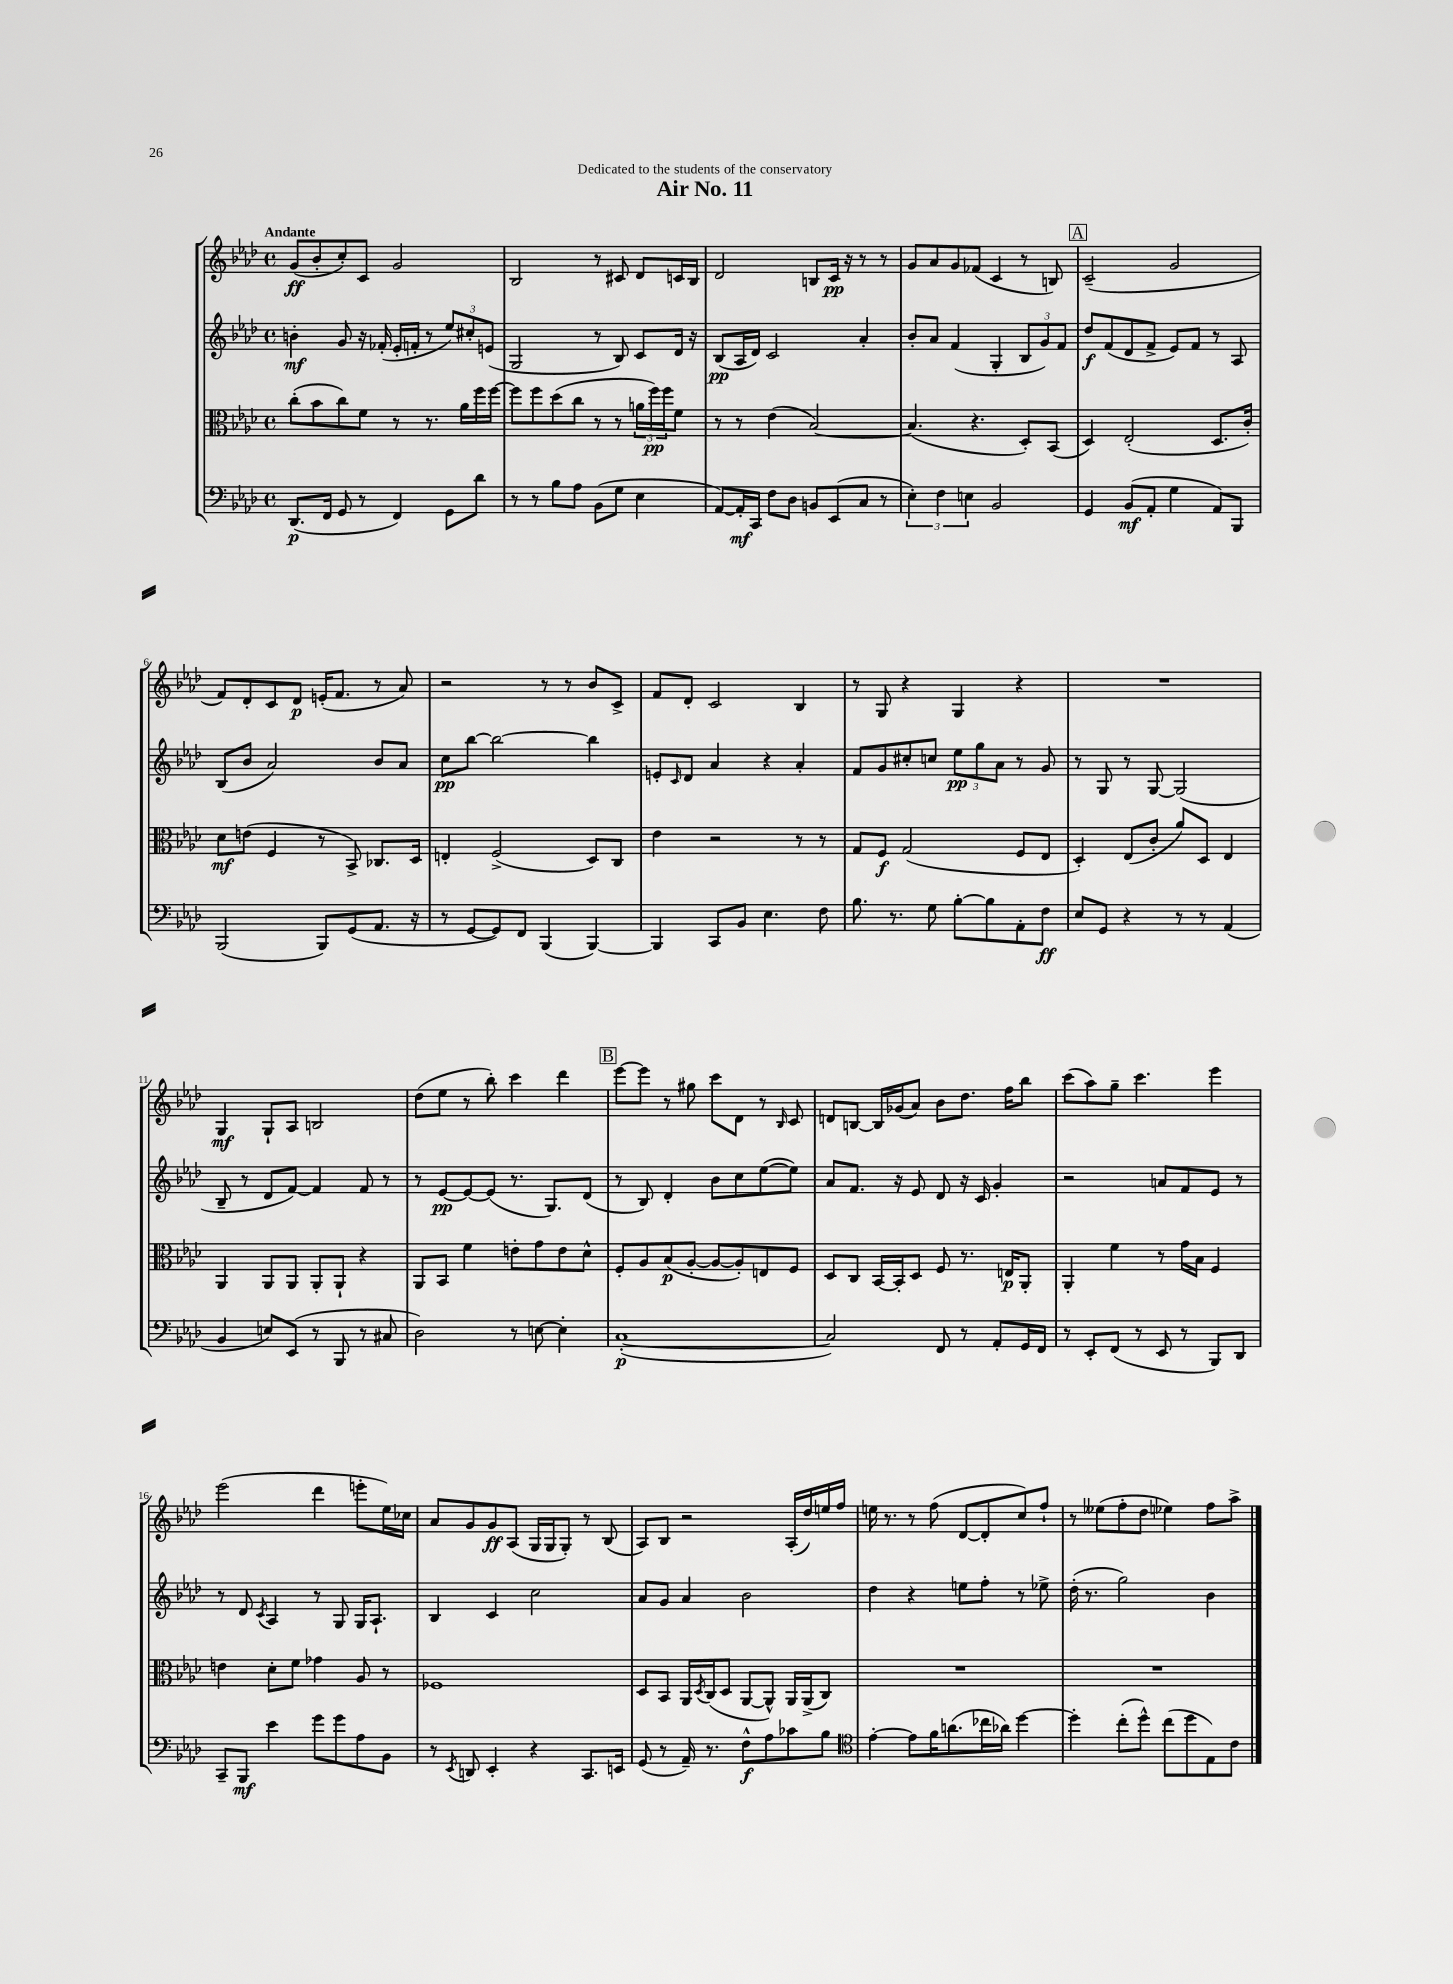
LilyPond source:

\header { title = "Air No. 11" dedication = "Dedicated to the students of the conservatory" }
<<
\new StaffGroup <<
\new Staff = "s0" {
    \clef treble \key aes \major \defaultTimeSignature \time 4/4 \tempo "Andante"
    g'8\ff( bes'8-. c''8-.) c'8 g'2 |
    bes2 r8 cis'8 des'8 c'16 bes16 |
    des'2 b8 c'16\pp r16 r8 r8 |
    g'8 aes'8 g'8 fes'8( c'4 r8 b8) |
    \mark \markup { \box "A" } c'2--( g'2 |
    f'8) des'8-. c'8 des'8\p e'16-.( f'8. r8 aes'8) |
    r2 r8 r8 bes'8 c'8-> |
    f'8 des'8-. c'2 bes4 |
    r8 g8 r4 g4 r4 |
    R1 |
    g4\mf g8-! aes8 b2 |
    des''8( ees''8 r8 bes''8-.) c'''4 des'''4 |
    \mark \markup { \box "B" } ees'''8~ ees'''8 r8 gis''8 c'''8 des'8 r8 \grace { bes16 } c'8 |
    d'8 b8~ b16 ges'16( aes'8) bes'8 des''8. f''16 bes''8 |
    c'''8( aes''8) g''8-- c'''4. ees'''4 |
    ees'''2( des'''4 e'''8-. ees''16) ces''16 |
    aes'8 g'8 g'8\ff aes8( g16 g16 g8-.) r8 bes8( |
    aes8) bes8 r2 aes16-.( des''16) e''16 f''16 |
    e''16 r8. r8 f''8( des'8~ des'8-. c''8) f''8-! |
    r8 eeses''8( f''8-. des''8 ees''4) f''8 aes''8-> \bar "|." |
}
\new Staff = "s1" {
    \clef treble \key aes \major \defaultTimeSignature \time 4/4
    b'4-.\mf g'8 r16 fes'16-.( ees'16-. f'16-. r8 \tuplet 3/2 { ees''8) cis''8-. e'8( } |
    g2 r8 bes8) c'8 des'16 r16 |
    bes8\pp( aes16 des'16) c'2 aes'4-. |
    bes'8-. aes'8 f'4( g4-. \tuplet 3/2 { bes8 g'8) f'8 } |
    \mark \markup { \box "A" } des''8\f f'8( des'8 f'8-> ees'8) f'8 r8 aes8 |
    bes8( bes'8 aes'2) bes'8 aes'8 |
    c''8\pp bes''8~ bes''2~ bes''4 |
    e'8-. \grace { c'16 } des'8 aes'4 r4 aes'4-. |
    f'8 g'8 cis''8-. c''8 \tuplet 3/2 { ees''8\pp g''8 aes'8 } r8 g'8 |
    r8 g8 r8 g8~ g2( |
    bes8-- r8 des'8 f'8~) f'4 f'8 r8 |
    r8 ees'8~\pp ees'8~ ees'8( r8. g8.) des'8( |
    \mark \markup { \box "B" } r8 bes8) des'4-. bes'8 c''8 ees''8~( ees''8) |
    aes'8 f'8. r16 ees'8 des'8 r16 c'16 g'4-. |
    r2 a'8 f'8 ees'8 r8 |
    r8 des'8 \acciaccatura { c'8 } aes4 r8 g8 g16 aes8.-! |
    bes4 c'4 c''2 |
    aes'8 g'8 aes'4 bes'2 |
    des''4 r4 e''8 f''8-. r8 ees''8-> |
    des''16-.( r8. g''2) bes'4 \bar "|." |
}
\new Staff = "s2" {
    \clef alto \key aes \major \defaultTimeSignature \time 4/4
    c''8-.( bes'8 c''8) f'8 r8 r8. aes'16 f''16 f''16~ |
    f''8 f''8 des''8( c''8 r8 r8 \tuplet 3/2 { a'16 f''16\pp) f''16 } f'8 |
    r8 r8 ees'4( bes2~) |
    bes4.( r4. des8-.) bes,8( |
    \mark \markup { \box "A" } des4) ees2-.( des8. c'16-.) |
    des'8\mf e'8( f4 r8 bes,8->) ces8. des16 |
    e4-. f2->( des8) c8 |
    ees'4 r2 r8 r8 |
    g8 f8\f g2( f8 ees8 |
    des4-.) ees8( c'8-. aes'8) des8 ees4 |
    aes,4 aes,8 aes,8 aes,8-. aes,8-! r4 |
    aes,8 bes,8 f'4 e'8-. g'8 e'8 des'8-^ |
    \mark \markup { \box "B" } f8-. aes8 bes8\p( aes8~-. aes8~ aes8-.) e8 f8 |
    des8 c8 bes,16~ bes,16-. des8 f8 r8. e16\p aes,8-. |
    aes,4-. f'4 r8 g'16 bes16 f4 |
    e'4 des'8-. f'8 ges'4 aes8 r8 |
    fes1 |
    des8 bes,8 aes,16 \acciaccatura { des8 } c16( des8 aes,8~ aes,8-^) aes,16 aes,16->( c8) |
    R1 |
    R1 \bar "|." |
}
\new Staff = "s3" {
    \clef bass \key aes \major \defaultTimeSignature \time 4/4
    des,8.\p( f,16 g,8 r8 f,4) g,8 des'8 |
    r8 r8 bes8 aes8 bes,8( g8 ees4 |
    aes,8~) aes,16-.\mf c,16 f8 des8 b,8 ees,8( c8 r8 |
    \tuplet 3/2 { ees4-.) f4 e4 } bes,2 |
    \mark \markup { \box "A" } g,4 bes,8\mf( aes,8-. g4 aes,8) bes,,8 |
    bes,,2( bes,,8) g,8( aes,8. r16 |
    r8 g,8~ g,8) f,8 bes,,4( bes,,4~) |
    bes,,4 c,8 bes,8 ees4. f8 |
    bes8. r8. g8 bes8~-. bes8 aes,8-. f8\ff |
    ees8 g,8 r4 r8 r8 aes,4( |
    bes,4 e8) ees,8( r8 bes,,8 r8 cis8 |
    des2) r8 e8~ e4-. |
    \mark \markup { \box "B" } c1~-.\p( |
    c2) f,8 r8 aes,8-. g,16 f,16 |
    r8 ees,8-. f,8( r8 ees,8 r8 bes,,8) des,8 |
    c,8-- bes,,8\mf ees'4 g'8 g'8 aes8 bes,8 |
    r8 \acciaccatura { ees,8 } d,8 ees,4-. r4 c,8. e,16 |
    g,8( r8 aes,16--) r8. f8-^\f aes8 ces'8 bes8 |
    \clef tenor ees'4~-. ees'8 f'16 a'8.( ces''16 aes'16) des''4~ |
    des''4-. c''8-.( des''8-^) c''8( des''8 ees8) c'8 \bar "|." |
}
>>
>>
